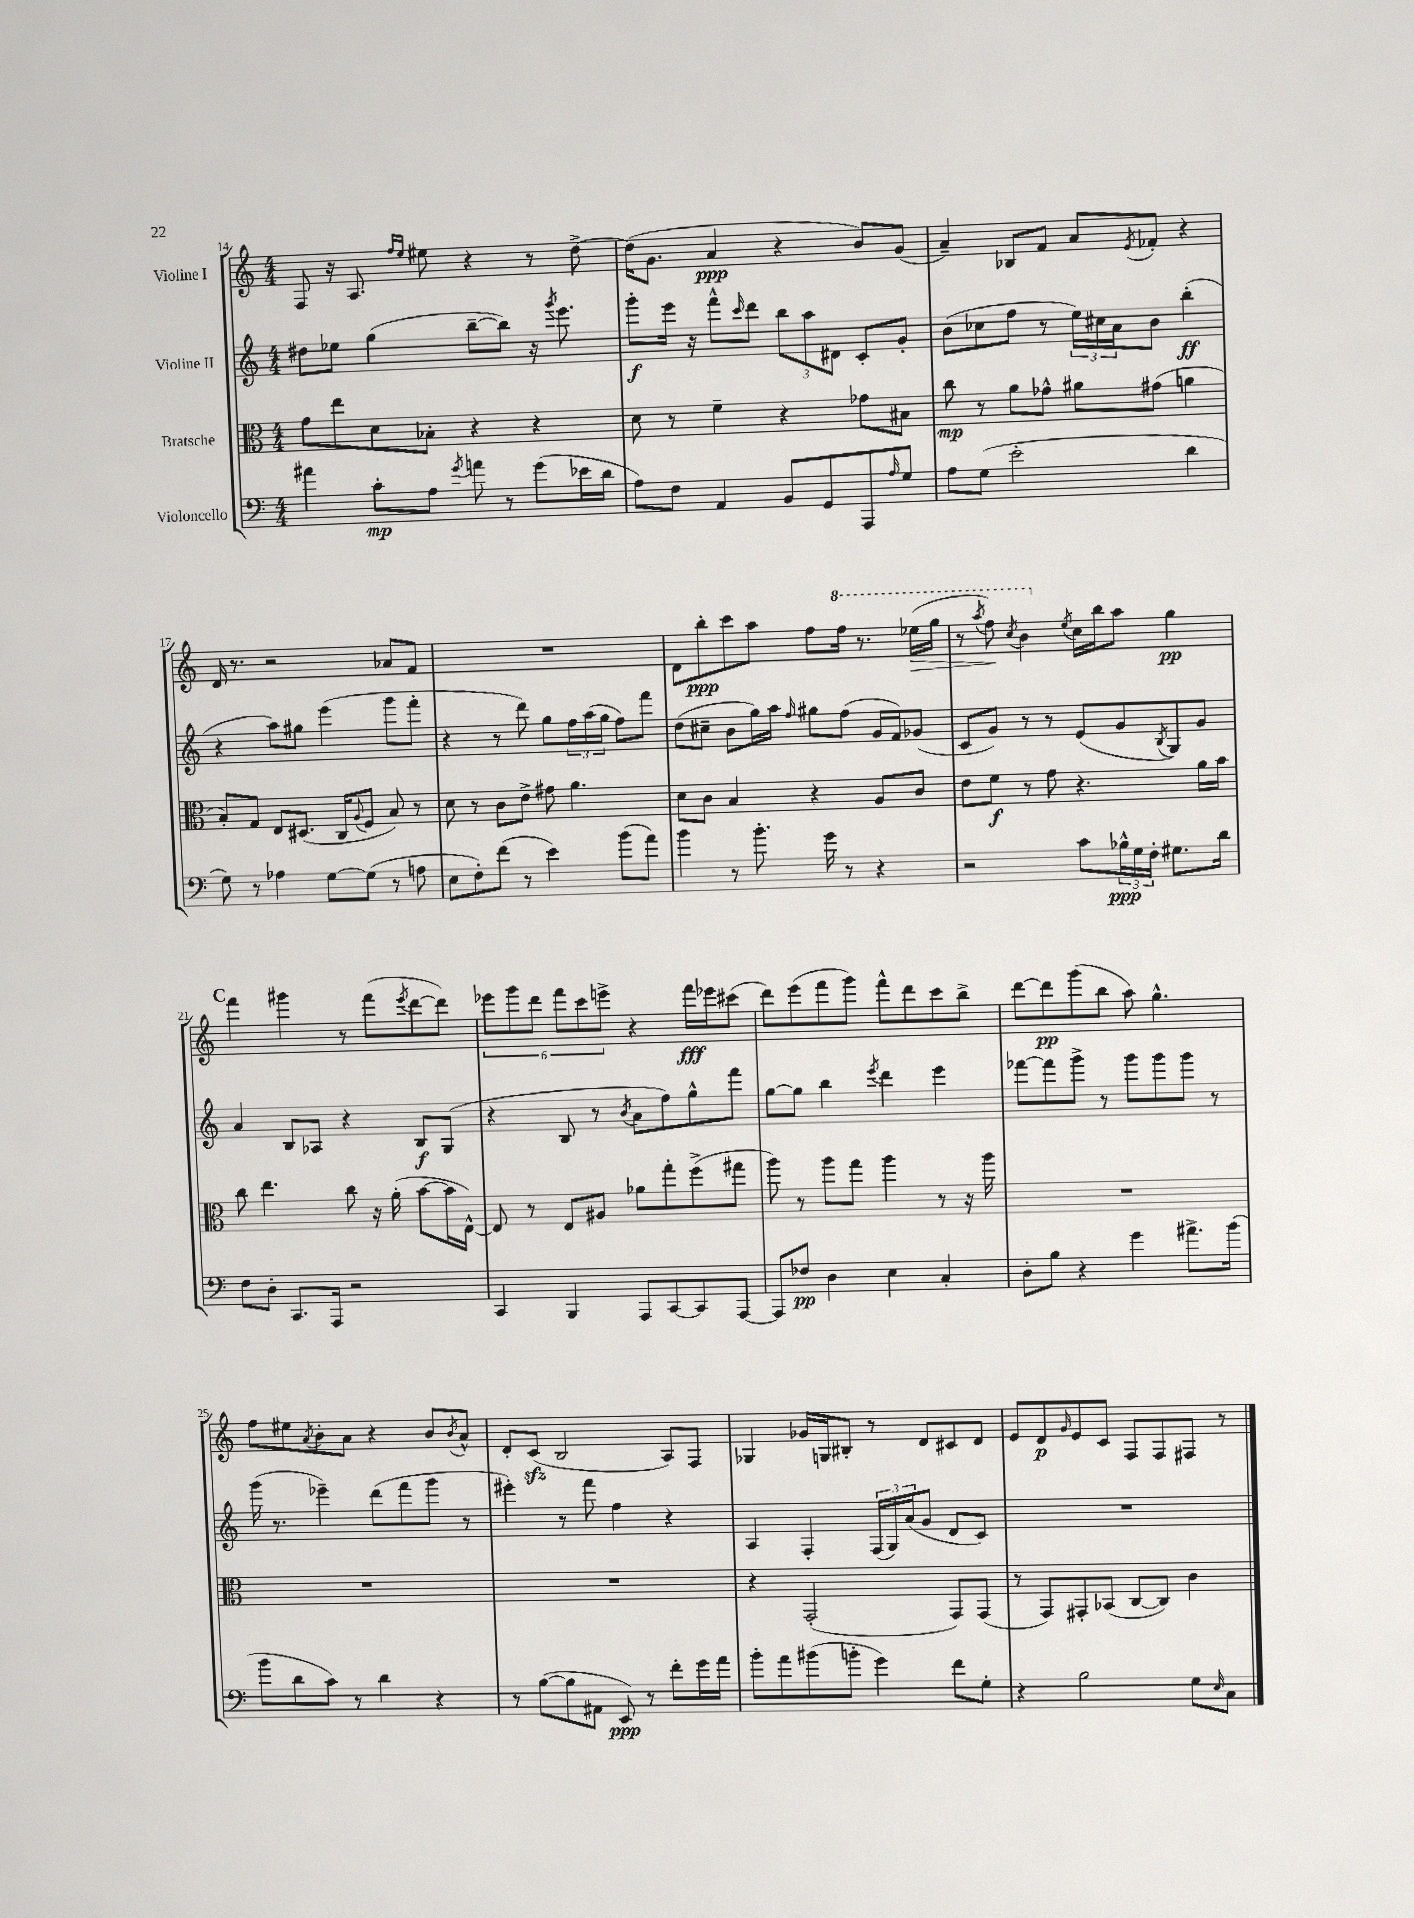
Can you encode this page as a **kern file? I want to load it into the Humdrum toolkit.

**kern	**dynam	**kern	**dynam	**kern	**dynam	**kern	**dynam
*part4	*part4	*part3	*part3	*part2	*part2	*part1	*part1
*staff4	*staff4	*staff3	*staff3	*staff2	*staff2	*staff1	*staff1
*I"Violoncello	*	*I"Bratsche	*	*I"Violine II	*	*I"Violine I	*
*clefF4	*	*clefC3	*	*clefG2	*	*clefG2	*
*k[]	*	*k[]	*	*k[]	*	*k[]	*
*M4/4	*	*M4/4	*	*M4/4	*	*M4/4	*
=14	=14	=14	=14	=14	=14	=14	=14
4a#X\	.	8g\L	.	8dd#X\L	.	8F/	.
.	.	8ee\	.	8ee-X\J	.	16r	.
.	.	.	.	.	.	8.A/	.
8c'\L	mp	8d\	.	(4gg\	.	.	.
.	.	.	.	.	.	16qqff/LL	.
.	.	.	.	.	.	16qqee/JJ	.
8A\J	.	8B-X'\J	.	.	.	8ee#X\	.
8qg/	.	.	.	.	.	.	.
8an\	.	4r	.	[8bb~\L	.	4r	.
8r	.	.	.	8bb\J])	.	.	.
(8g\L	.	4r	.	16r	.	8r	.
.	.	.	.	8qggg/	.	.	.
.	.	.	.	8.eee\	.	.	.
16e-X\L	.	.	.	.	.	[8dd^\	.
16d\JJ	.	.	.	.	.	.	.
=15	=15	=15	=15	=15	=15	=15	=15
8A\L)	.	8d\	.	8ggg'\L	f	(16dd\KL]	.
.	.	.	.	.	.	8.g\J	.
8F\J	.	8r	.	16eee\Jk	.	.	.
.	.	.	.	16r	.	.	.
4AA/	.	4f~\	.	8fff^^\L	.	4a/	ppp
.	.	.	.	16qqccc/	.	.	.
.	.	.	.	8ddd\J	.	.	.
8BB/L	.	4r	.	12bb\L	.	4r	.
.	.	.	.	12aa\	.	.	.
8GG/	.	.	.	.	.	.	.
.	.	.	.	12d#X\J	.	.	.
8AAA/	.	8g-X\L	.	8c'/L	.	8b/L)	.
16qqA/	.	.	.	.	.	.	.
8G/J	.	8B#X\J	.	8g'/J	.	(8g/J	.
=16	=16	=16	=16	=16	=16	=16	=16
8A\L	.	8cc\	mp	(8b\L	.	4a~/)	.
(8G\J	.	8r	.	8cc-X\	.	.	.
2e'\	.	8a\L	.	8ff\J	.	8B-X/L	.
.	.	8g-X^^\J	.	8r	.	8f/J	.
.	.	8a#X\L	.	24ee\LL)	.	8a/L	.
.	.	.	.	24cc#X\	.	.	.
.	.	.	.	24a\J	.	.	.
.	.	.	.	.	.	8qe/	.
.	.	(8g#X\J	.	8b\J	.	8f-X'/J	.
4d\	.	4an\	.	(4bb'\	ff	4r	.
!!LO:LB:g=z
=17	=17	=17	=17	=17	=17	=17	=17
8G\)	.	8B'/L)	.	4r	.	16d/	.
.	.	.	.	.	.	8.r	.
8r	.	8G/J	.	.	.	.	.
4A-X\	.	8E/L	.	8aa\L)	.	2r	.
.	.	(8.D#X/J	.	8gg#X\J	.	.	.
[8G\L	.	.	.	(4eee\	.	.	.
.	.	16C/KL	.	.	.	.	.
.	.	8qqA/	.	.	.	.	.
(8G\J]	.	8F/J	.	.	.	.	.
8r	.	8B/)	.	8ggg\L	.	8a-X/L	.
8An\	.	8r	.	8fff'\J	.	8f/J	.
=18	=18	=18	=18	=18	=18	=18	=18
8E\L	.	8d\	.	4r	.	1r	.
8F'\)	.	8r	.	.	.	.	.
(8f\J	.	8c\L	.	8r	.	.	.
8r	.	8e^\J	.	8ddd\)	.	.	.
4e\)	.	8g#X\	.	8gg\L	.	.	.
.	.	4.a\	.	24ff\L	.	.	.
.	.	.	.	(24aa\	.	.	.
.	.	.	.	24gg\JJ	.	.	.
(8b\L	.	.	.	8ff\L)	.	.	.
8a\J)	.	.	.	8fff\J	.	.	.
=19	=19	=19	=19	=19	=19	=19	=19
4b\	.	8d\L	.	(8dd\L	.	8d\L	.
.	.	8c\J	.	8cc#X~\J	.	8bb'\	ppp
8r	.	4B/	.	8b\L	.	8ccc\	.
8.b'\	.	.	.	16gg\L)	.	8aa\J	.
.	.	.	.	16aa\JJ	.	.	.
.	.	.	.	16qqff/	.	.	.
.	.	4r	.	8gg#X\L	.	8ff\L	.
16g\	.	.	.	.	.	.	.
*	*	*	*	*	*	*8va	*
8r	.	.	.	(8ff\J	.	16fff\Jk	.
.	.	.	.	.	.	8.r	.
4r	.	8A/L	.	16g/LL	.	.	.
.	.	.	.	16f/J)	.	.	.
!	!	!	!	!	!	!	!LO:HP:b
.	.	8c/J	.	(8g-X/J	.	(16eee-X\LL	>
.	.	.	.	.	.	16ggg\JJ	.
=20	=20	=20	=20	=20	=20	=20	=20
2r	.	8e\L	.	8c/L	.	8r	.
.	.	.	.	.	.	8qaaa/	.
.	.	8f\J	f	8g/J)	.	8fff\)	.
.	.	.	.	.	.	8qccc/	.
.	.	8r	.	8r	.	4bb\	]
.	.	8g\	.	8r	.	.	.
*	*	*	*	*	*	*X8va	*
.	.	.	.	.	.	8qee/	.
8c\L	.	4.r	.	(8e/L	.	16cc\LL	.
.	.	.	.	.	.	16bb\J	.
24B-X^^\L	ppp	.	.	8g/	.	8aa\J	.
24G\	.	.	.	.	.	.	.
24F'\JJ	.	.	.	.	.	.	.
.	.	.	.	8qB/	.	.	.
8.G#X\L	.	.	.	8G/)	.	4gg\	pp
.	.	16a\LL	.	8g/J	.	.	.
16d\Jk	.	16b\JJ	.	.	.	.	.
!!LO:LB:g=z
!!LO:REH:place=s1:t=C
=21	=21	=21	=21	=21	=21	=21	=21
8F\L	.	8cc\	.	4a/	.	4fff\	.
8D'\J	.	4.ee\	.	.	.	.	.
8.CC/L	.	.	.	8B/L	.	4ggg#X\	.
.	.	.	.	8A-X/J	.	.	.
16AAA/Jk	.	.	.	.	.	.	.
2r	.	8cc\	.	4r	.	8r	.
.	.	16r	.	.	.	(8fff\L	.
.	.	(16a'\	.	.	.	.	.
.	.	.	.	.	.	8qeee/	.
.	.	[8b\L	.	8B/L	f	[8ddd\	.
.	.	16b\L]	.	(8G/J	.	8ddd\J])	.
.	.	[16E^^\JJ)	.	.	.	.	.
=22	=22	=22	=22	=22	=22	=22	=22
4CC/	.	8E/]	.	4r	.	12eee-X\L	.
.	.	.	.	.	.	12ggg\	.
.	.	8r	.	.	.	.	.
.	.	.	.	.	.	12ddd\J	.
4BBB/	.	8E/L	.	8B/	.	12fff\L	.
.	.	.	.	.	.	12ccc\	.
.	.	8A#X/J	.	8r	.	.	.
.	.	.	.	.	.	12eeen^\J	.
.	.	.	.	8qb/	.	.	.
8AAA/L	.	8a-X\L	.	8a\L	.	4r	.
[8CC/	.	8gg'\	.	8ff\)	.	.	.
8CC/]	.	(8ff^\	.	8gg^^\	.	16fff\LL	fff
.	.	.	.	.	.	16eee-X\J	.
[8AAA/J	.	8gg#X\J	.	8fff\J	.	(8ccc#X\J	.
=23	=23	=23	=23	=23	=23	=23	=23
8AAA/L]	.	8aa\)	.	[8gg\L	.	8ddd\L)	.
8F-X/J	pp	8r	.	8gg\J]	.	(8eee\	.
4D\	.	8aa\L	.	4bb\	.	8fff\	.
.	.	8gg\J	.	.	.	8ggg\J)	.
.	.	.	.	8qeee/	.	.	.
4E\	.	4aa\	.	4ddd\	.	8fff^^\L	.
.	.	.	.	.	.	8ddd\	.
4C'/	.	8r	.	4eee\	.	8ccc\	.
.	.	16r	.	.	.	8bb^\J	.
.	.	16aa\	.	.	.	.	.
=24	=24	=24	=24	=24	=24	=24	=24
8D'\L	.	1r	.	[8fff-X\L	.	[8ddd\L	.
8B\J	.	.	.	8fff-\]	.	8ddd\]	pp
4r	.	.	.	8ggg^\J	.	(8ggg\	.
.	.	.	.	8r	.	8bb\J	.
4g\	.	.	.	8ggg\L	.	8aa\)	.
.	.	.	.	8ggg\	.	4.gg^^\	.
8.a#X^\L	.	.	.	8ggg\J	.	.	.
.	.	.	.	8r	.	.	.
(16b\Jk	.	.	.	.	.	.	.
!!LO:LB:g=z
=25	=25	=25	=25	=25	=25	=25	=25
8b\L	.	1r	.	(16ggg\	.	8ff\L	.
.	.	.	.	8.r	.	.	.
8d\	.	.	.	.	.	8ee#X\	.
.	.	.	.	.	.	8qa/	.
8c\J)	.	.	.	4eee-X~\)	.	8b'\	.
8r	.	.	.	.	.	8a\J	.
4d\	.	.	.	(8ddd\L	.	4r	.
.	.	.	.	8fff\	.	.	.
4r	.	.	.	8ggg\J	.	8b/L	.
.	.	.	.	.	.	8qb/	.
.	.	.	.	8r	.	8a^^/J	.
=26	=26	=26	=26	=26	=26	=26	=26
8r	.	1r	.	4eee#X'\)	.	8d'/L	.
([8B\L	.	.	.	.	.	(8czz/J	.
8B\]	.	.	.	8r	.	2B/	.
8AA#X\J	.	.	.	8fff\	.	.	.
8EE/)	ppp	.	.	4ff\	.	.	.
8r	.	.	.	.	.	.	.
8f'\L	.	.	.	4r	.	8A/L)	.
16g\L	.	.	.	.	.	8F/J	.
16a\JJ	.	.	.	.	.	.	.
=27	=27	=27	=27	=27	=27	=27	=27
8b'\L	.	4r	.	4A/	.	4G-X/	.
8a\	.	.	.	.	.	.	.
(8b#X\	.	(2GG'/	.	4F'/	.	16g-X/LL	.
.	.	.	.	.	.	16Gn/J	.
8bn'\J	.	.	.	.	.	8B#X'/J	.
4g\)	.	.	.	(24F/LL	.	8r	.
.	.	.	.	24G/)	.	.	.
.	.	.	.	(24a/J	.	.	.
.	.	.	.	8g/J	.	8d/L	.
8f\L	.	8GG/L)	.	8d/L	.	8c#X/	.
8G'\J	.	(8GG/J	.	8c/J)	.	8d/J	.
=28	=28	=28	=28	=28	=28	=28	=28
4r	.	8r	.	1r	.	8e/L	.
.	.	8GG/L)	.	.	.	8d/	p
.	.	.	.	.	.	16qqg/	.
2B\	.	8GG#X'/	.	.	.	8e/	.
.	.	(8BB-X/J	.	.	.	8c/J	.
.	.	[8C/L	.	.	.	8F/L	.
.	.	8C/J])	.	.	.	8F/	.
8G\L	.	4c\	.	.	.	8F#X/J	.
16qqE/	.	.	.	.	.	.	.
8C\J	.	.	.	.	.	8r	.
==	==	==	==	==	==	==	==
*-	*-	*-	*-	*-	*-	*-	*-
